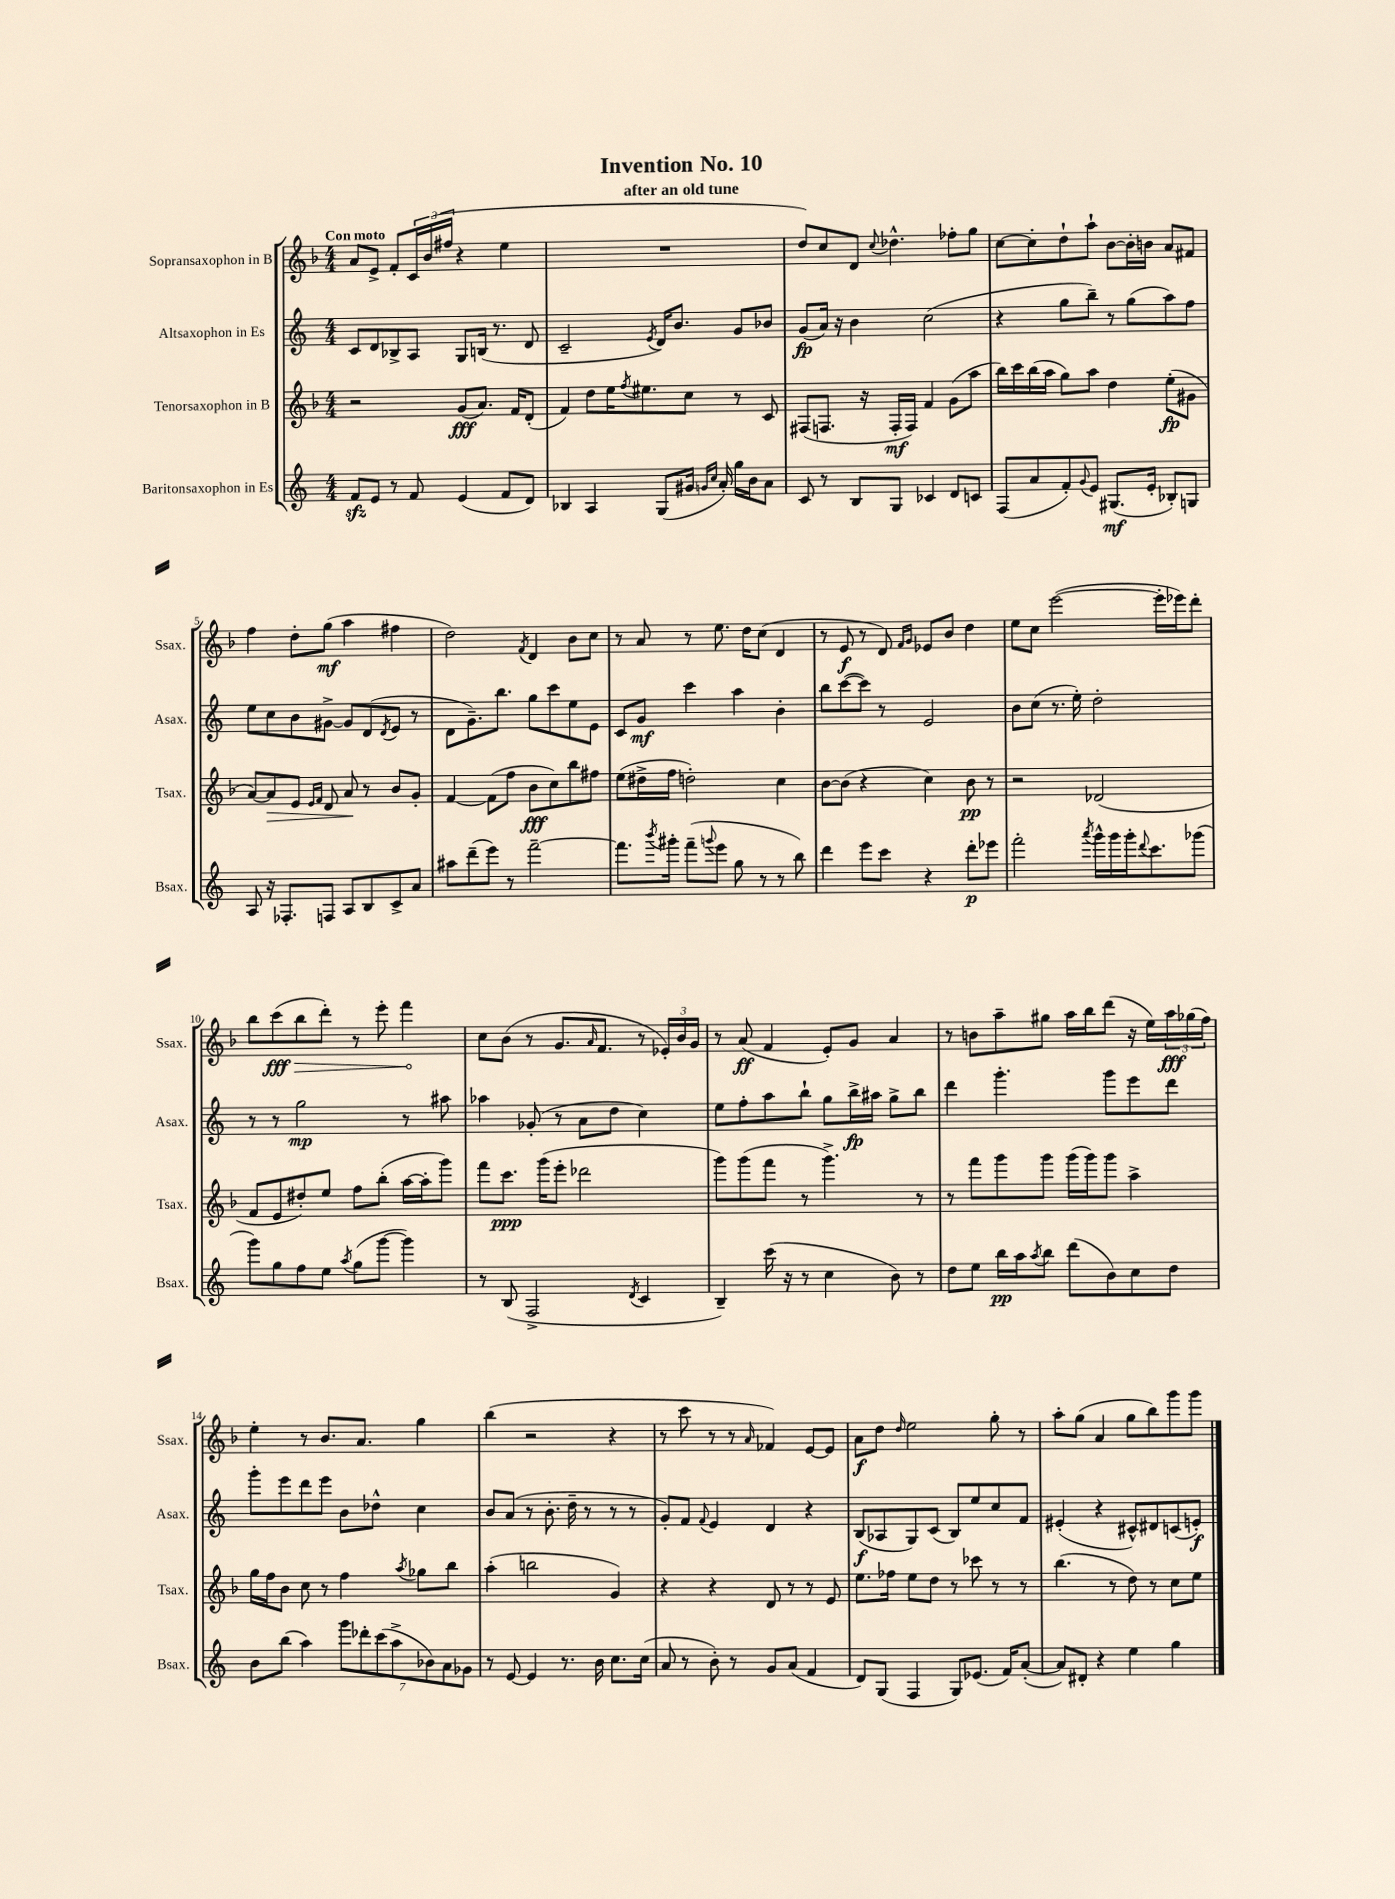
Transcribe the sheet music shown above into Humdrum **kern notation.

**kern	**dynam	**kern	**dynam	**kern	**dynam	**kern	**dynam
*part4	*part4	*part3	*part3	*part2	*part2	*part1	*part1
*staff4	*staff4	*staff3	*staff3	*staff2	*staff2	*staff1	*staff1
*I"Baritonsaxophon in Es	*	*I"Tenorsaxophon in B	*	*I"Altsaxophon in Es	*	*I"Sopransaxophon in B	*
*I'Bsax.	*	*I'Tsax.	*	*I'Asax.	*	*I'Ssax.	*
*clefG2	*	*clefG2	*	*clefG2	*	*clefG2	*
*k[]	*	*k[b-]	*	*k[]	*	*k[b-]	*
*M4/4	*	*M4/4	*	*M4/4	*	*M4/4	*
=1	=1	=1	=1	=1	=1	=1	=1
!	!	!	!	!	!	!LO:TX:a:B:t=Con moto	!
8fzz/L	.	2r	.	8c/L	.	8a/L	.
8e/J	.	.	.	8d/	.	8e^/J	.
8r	.	.	.	8B-X^/	.	8f'/L	.
8f/	.	.	.	8A/J	.	24c/L	.
.	.	.	.	.	.	(24b-/	.
.	.	.	.	.	.	24ff#X/JJ	.
(4e/	.	(8g/L	fff	8G/L	.	4r	.
.	.	8.a/J)	.	(16Bn/Jk	.	.	.
.	.	.	.	8.r	.	.	.
8f/L	.	.	.	.	.	4ee\	.
.	.	16f/KL	.	.	.	.	.
8d/J)	.	(8d'/J	.	8d/	.	.	.
=2	=2	=2	=2	=2	=2	=2	=2
4B-X/	.	4f/)	.	2c~/	.	1r	.
4A/	.	8dd\L	.	.	.	.	.
.	.	16ee\K	.	.	.	.	.
.	.	8qff/	.	.	.	.	.
.	.	8.ee#X\	.	.	.	.	.
.	.	.	.	8qe/	.	.	.
(8G/L	.	.	.	16d/KL)	.	.	.
.	.	.	.	8.b/J	.	.	.
16g#X/Jk	.	8cc\J	.	.	.	.	.
16qqgn/LL	.	.	.	.	.	.	.
16qqcc/JJ	.	.	.	.	.	.	.
16a'/)	.	.	.	.	.	.	.
16gg\LL	.	8r	.	8g/L	.	.	.
16b\J	.	.	.	.	.	.	.
8a\J	.	8c/	.	8b-X/J	.	.	.
=3	=3	=3	=3	=3	=3	=3	=3
8c/	.	(8F#X/L	.	(8g/L	fp	8dd/L)	.
8r	.	8.Fn/J	.	16a/Jk)	.	8cc/	.
.	.	.	.	16r	.	.	.
8B/L	.	.	.	4b\	.	8d/J	.
.	.	16r	.	.	.	.	.
.	.	.	.	.	.	8qqcc/	.
8G/J	.	16F'/LL	mf	.	.	4.dd-X^^\	.
.	.	16F/JJ)	.	.	.	.	.
4c-X/	.	4f/	.	(2cc\	.	.	.
8d/L	.	(8g\L	.	.	.	8ff-X'\L	.
8cn/J	.	8aa\J	.	.	.	8gg\J	.
=4	=4	=4	=4	=4	=4	=4	=4
(8F/L	.	16bb-\LL)	.	4r	.	[8cc\L	.
.	.	16ccc\	.	.	.	.	.
8a/	.	(16bb-\	.	.	.	8cc'\]	.
.	.	16aa\JJ	.	.	.	.	.
8f'/)	.	8gg\L)	.	8gg\L	.	8dd`\	.
8qqg/	.	.	.	.	.	.	.
8e/J	.	8aa\J	.	8bb~\J)	.	8aa`\J	.
(8.G#X/L	mf	4dd\	.	8r	.	[8b-\L	.
.	.	.	.	(8gg\L	.	16b-'\L]	.
16e'/Jk	.	.	.	.	.	16bn\JJ	.
8B-X'/L)	.	(8ee'\L	fp	8aa\)	.	8a/L	.
8Gn/J	.	8g#X\J	.	8ff\J	.	8f#X/J	.
!!LO:LB:g=z
=5	=5	=5	=5	=5	=5	=5	=5
8A/	.	[8a/L)	.	8ee\L	.	4ff\	.
!	!	!	!LO:HP:b	!	!	!	!
16r	.	8a/]	>	8cc\	.	.	.
8.F-X'/L	.	.	.	.	.	.	.
.	.	8e/J	.	8b\	.	8dd'\L	.
.	.	16qqe/LL	.	.	.	.	.
.	.	16qqf/JJ	.	.	.	.	.
8Fn/J	.	8d/	.	[8g#X^\J	.	(8gg\J	mf
8A/L	.	8a/	.	8g#/L]	.	4aa\	.
8B/	.	8r	]	(8d/	.	.	.
.	.	.	.	8qd/	.	.	.
8c^/	.	8b-/L	.	8e/J	.	4ff#X\	.
8a/J	.	8g'/J	.	8r	.	.	.
=6	=6	=6	=6	=6	=6	=6	=6
8aa#X\L	.	[4f/	.	8d\L	.	2dd\)	.
(8ddd~\	.	.	.	8.g~\)	.	.	.
8eee\J)	.	(8f\L]	.	.	.	.	.
.	.	.	.	8.bb\J	.	.	.
8r	.	8ff\J	.	.	.	.	.
.	.	.	.	.	.	8qf/	.
[2fff~\	.	8b-\L	fff	8gg\L	.	4d/	.
.	.	8cc\)	.	8ccc\	.	.	.
.	.	8bb-\	.	8ee\	.	8b-\L	.
.	.	8ff#X\J	.	8e\J	.	8cc\J	.
=7	=7	=7	=7	=7	=7	=7	=7
8.fff\L]	.	(8ee\L	.	8c/L	.	8r	.
.	.	16dd#X^\L	.	8g/J	mf	8a/	.
8qbbb/	.	.	.	.	.	.	.
16ggg#X'\Jk	.	16ff\JJ	.	.	.	.	.
(8fff~\L	.	2ddn'\)	.	4ccc\	.	8r	.
8qqgggn/	.	.	.	.	.	.	.
8eee\J	.	.	.	.	.	8.ee\	.
8gg\	.	.	.	4aa\	.	.	.
.	.	.	.	.	.	16dd\KL	.
8r	.	.	.	.	.	(8cc\J	.
8r	.	4cc\	.	4b'\	.	4d/	.
8bb\)	.	.	.	.	.	.	.
=8	=8	=8	=8	=8	=8	=8	=8
4ddd\	.	[8b-\L	.	8bb\L	.	8r	.
.	.	(8b-\J]	.	([8ccc\	.	8e/	f
8eee\L	.	4r	.	8ccc\J])	.	8r	.
8ccc\J	.	.	.	8r	.	8d/)	.
.	.	.	.	.	.	16qqf/LL	.
.	.	.	.	.	.	16qqg/JJ	.
4r	.	4cc\)	.	2e/	.	8e-X/L	.
.	.	.	.	.	.	8b-/J	.
8ddd'\L	p	8b-\	pp	.	.	4dd\	.
8eee-X\J	.	8r	.	.	.	.	.
=9	=9	=9	=9	=9	=9	=9	=9
2fff'\	.	2r	.	8b\L	.	8ee\L	.
.	.	.	.	(8cc\J	.	8cc\J	.
.	.	.	.	8.r	.	([2eee\	.
.	.	.	.	16ee'\)	.	.	.
8qaaa/	.	.	.	.	.	.	.
16ggg^^\LL	.	(2d-X/	.	2dd'\	.	.	.
16ggg\	.	.	.	.	.	.	.
16ggg'\J	.	.	.	.	.	.	.
8qqddd/	.	.	.	.	.	.	.
8.ccc\	.	.	.	.	.	.	.
.	.	.	.	.	.	16eee'\LL]	.
.	.	.	.	.	.	16eee-X\J)	.
(8ggg-X\J	.	.	.	.	.	8ddd'\J	.
!!LO:LB:g=z
=10	=10	=10	=10	=10	=10	=10	=10
8ggg\L)	.	8f/L	.	8r	.	8bb-\L	.
!	!	!	!	!	!	!	!LO:HP:b
8gg\	.	8e/	.	8r	.	(8ccc\	> fff
8ff\	.	8dd#X'/)	.	2gg\	mp	8bb-\	.
8ee\J	.	8ee/J	.	.	.	8ddd'\J)	.
8qaa/	.	.	.	.	.	.	.
(8gg\L	.	8ff\L	.	.	.	8r	.
[8ggg\J	.	(8bb-'\J	.	.	.	8eee'\	.
4ggg\])	.	[16aa\LL	.	8r	.	4fff\	.
.	.	16aa'\J]	.	.	.	.	.
.	.	8ggg\J)	.	8aa#X\	.	.	.
.	.	.	.	.	.	.	]
=11	=11	=11	=11	=11	=11	=11	=11
8r	.	8fff\L	.	4aa-X\	.	8cc\L	.
(8B/	.	8.ccc\J	ppp	.	.	(8b-\J	.
2F^/	.	.	.	(8g-X'/	.	8r	.
.	.	(16ggg\KL	.	.	.	.	.
.	.	8eee'\J	.	8r	.	8.g/L	.
.	.	2ddd-X\	.	8a\L	.	.	.
.	.	.	.	.	.	16qqa/	.
.	.	.	.	.	.	8.f/J	.
.	.	.	.	8dd\J	.	.	.
8qd/	.	.	.	.	.	.	.
4c/	.	.	.	4cc\)	.	8r	.
.	.	.	.	.	.	24e-X'/LL)	.
.	.	.	.	.	.	24b-/	.
.	.	.	.	.	.	24g/JJ	.
=12	=12	=12	=12	=12	=12	=12	=12
4B~/)	.	8ggg\L)	.	8ee\L	.	8r	.
.	.	(8ggg\	.	8ff'\	.	(8a/	ff
(16ccc\	.	8fff\J	.	8aa\	.	4f/	.
16r	.	.	.	.	.	.	.
8r	.	8r	.	8bb`\J	.	.	.
4cc\	.	4.ggg^\)	.	8gg\L	.	8e'/L)	.
.	.	.	.	16bb^\L	fp	8g/J	.
.	.	.	.	16aa#X\JJ	.	.	.
8b\)	.	.	.	8gg^\L	.	4a/	.
8r	.	8r	.	8bb\J	.	.	.
=13	=13	=13	=13	=13	=13	=13	=13
8dd\L	.	8r	.	4ddd\	.	8r	.
8ee\J	.	8fff\L	.	.	.	8bn\L	.
16bb\LL	pp	8ggg\	.	4.ggg'\	.	8aa~\	.
16aa\J	.	.	.	.	.	.	.
8qaa/	.	.	.	.	.	.	.
8bb\J	.	8ggg\J	.	.	.	8gg#X\J	.
(8ddd\L	.	(16ggg\LL	.	.	.	16aa\LL	.
.	.	16ggg\J)	.	.	.	16bb-\J	.
8b\)	.	8ggg\J	.	8ggg\L	.	(8ddd\J	.
8cc\	.	4aa^\	.	8eee\	.	16r	.
.	.	.	.	.	.	16ee\LL)	.
8dd\J	.	.	.	8ddd\J	.	24aa\	fff
.	.	.	.	.	.	(24gg-X\	.
.	.	.	.	.	.	24ff\JJ)	.
!!LO:LB:g=z
=14	=14	=14	=14	=14	=14	=14	=14
8b\L	.	16gg\LL	.	8ggg'\L	.	4ee'\	.
.	.	16ff\J	.	.	.	.	.
(8bb\J	.	8b-\J	.	8eee\	.	.	.
4aa\)	.	8cc\	.	8ddd\	.	8r	.
.	.	8r	.	8eee\J	.	8.b-/L	.
14ggg\L	.	4ff\	.	8b\L	.	.	.
.	.	.	.	.	.	8.a/J	.
14ddd-X'\	.	.	.	.	.	.	.
.	.	.	.	8dd-X^^\J	.	.	.
(14ccc\	.	.	.	.	.	.	.
14aa^\	.	.	.	.	.	.	.
.	.	8qaa/	.	.	.	.	.
.	.	8gg-X\L	.	4cc\	.	4gg\	.
14b-X\)	.	.	.	.	.	.	.
14a\	.	.	.	.	.	.	.
.	.	8bb-\J	.	.	.	.	.
14g-X\J	.	.	.	.	.	.	.
=15	=15	=15	=15	=15	=15	=15	=15
8r	.	(4aa'\	.	8b/L	.	(4bb-\	.
[8e/	.	.	.	(8a/J	.	.	.
4e/]	.	2bbn\	.	8r	.	2r	.
.	.	.	.	8.b'\	.	.	.
8.r	.	.	.	.	.	.	.
.	.	.	.	16dd~\	.	.	.
.	.	.	.	8r	.	.	.
16b\	.	.	.	.	.	.	.
8.cc\L	.	4g/)	.	8r	.	4r	.
.	.	.	.	8r	.	.	.
(16cc\Jk	.	.	.	.	.	.	.
=16	=16	=16	=16	=16	=16	=16	=16
8a/	.	4r	.	8g'/L)	.	8r	.
8r	.	.	.	8f/J	.	8ccc\	.
.	.	.	.	8qqf/	.	.	.
8b'\)	.	4r	.	4e/	.	8r	.
8r	.	.	.	.	.	8r	.
.	.	.	.	.	.	16qqa/	.
8g/L	.	8d/	.	4d/	.	4f-X/)	.
(8a/J	.	8r	.	.	.	.	.
4f/	.	8r	.	4r	.	[8e/L	.
.	.	8e/	.	.	.	8e/J]	.
=17	=17	=17	=17	=17	=17	=17	=17
8d/L)	.	8.ee\L	.	(8B/L	f	8a\L	f
(8G/J	.	.	.	8A-X/	.	8dd\J	.
.	.	16ff-X\Jk	.	.	.	.	.
.	.	.	.	.	.	16qqdd/	.
4F/	.	8ee\L	.	8G/)	.	2ee\	.
.	.	8dd\J	.	(8c/J	.	.	.
8G/L)	.	8r	.	8B/L)	.	.	.
(8.e-X/J	.	8ccc-X\	.	8ee/	.	.	.
.	.	8r	.	8cc/	.	8gg'\	.
16f/KL)	.	.	.	.	.	.	.
([8a'/J	.	8r	.	8f/J	.	8r	.
=18	=18	=18	=18	=18	=18	=18	=18
8a/L])	.	(4.bb-\	.	(4e#X'/	.	8aa'\L	.
8d#X'/J	.	.	.	.	.	(8gg\J	.
4r	.	.	.	4r	.	4a/	.
.	.	8r	.	.	.	.	.
4ee\	.	8dd\)	.	8c#X^^/L)	.	8gg\L	.
.	.	8r	.	8d#X/	.	8bb-\)	.
4gg\	.	8cc\L	.	(8cn/	.	8ggg\	.
.	.	8ee\J	.	8en'/J)	f	8ggg\J	.
==	==	==	==	==	==	==	==
*-	*-	*-	*-	*-	*-	*-	*-
